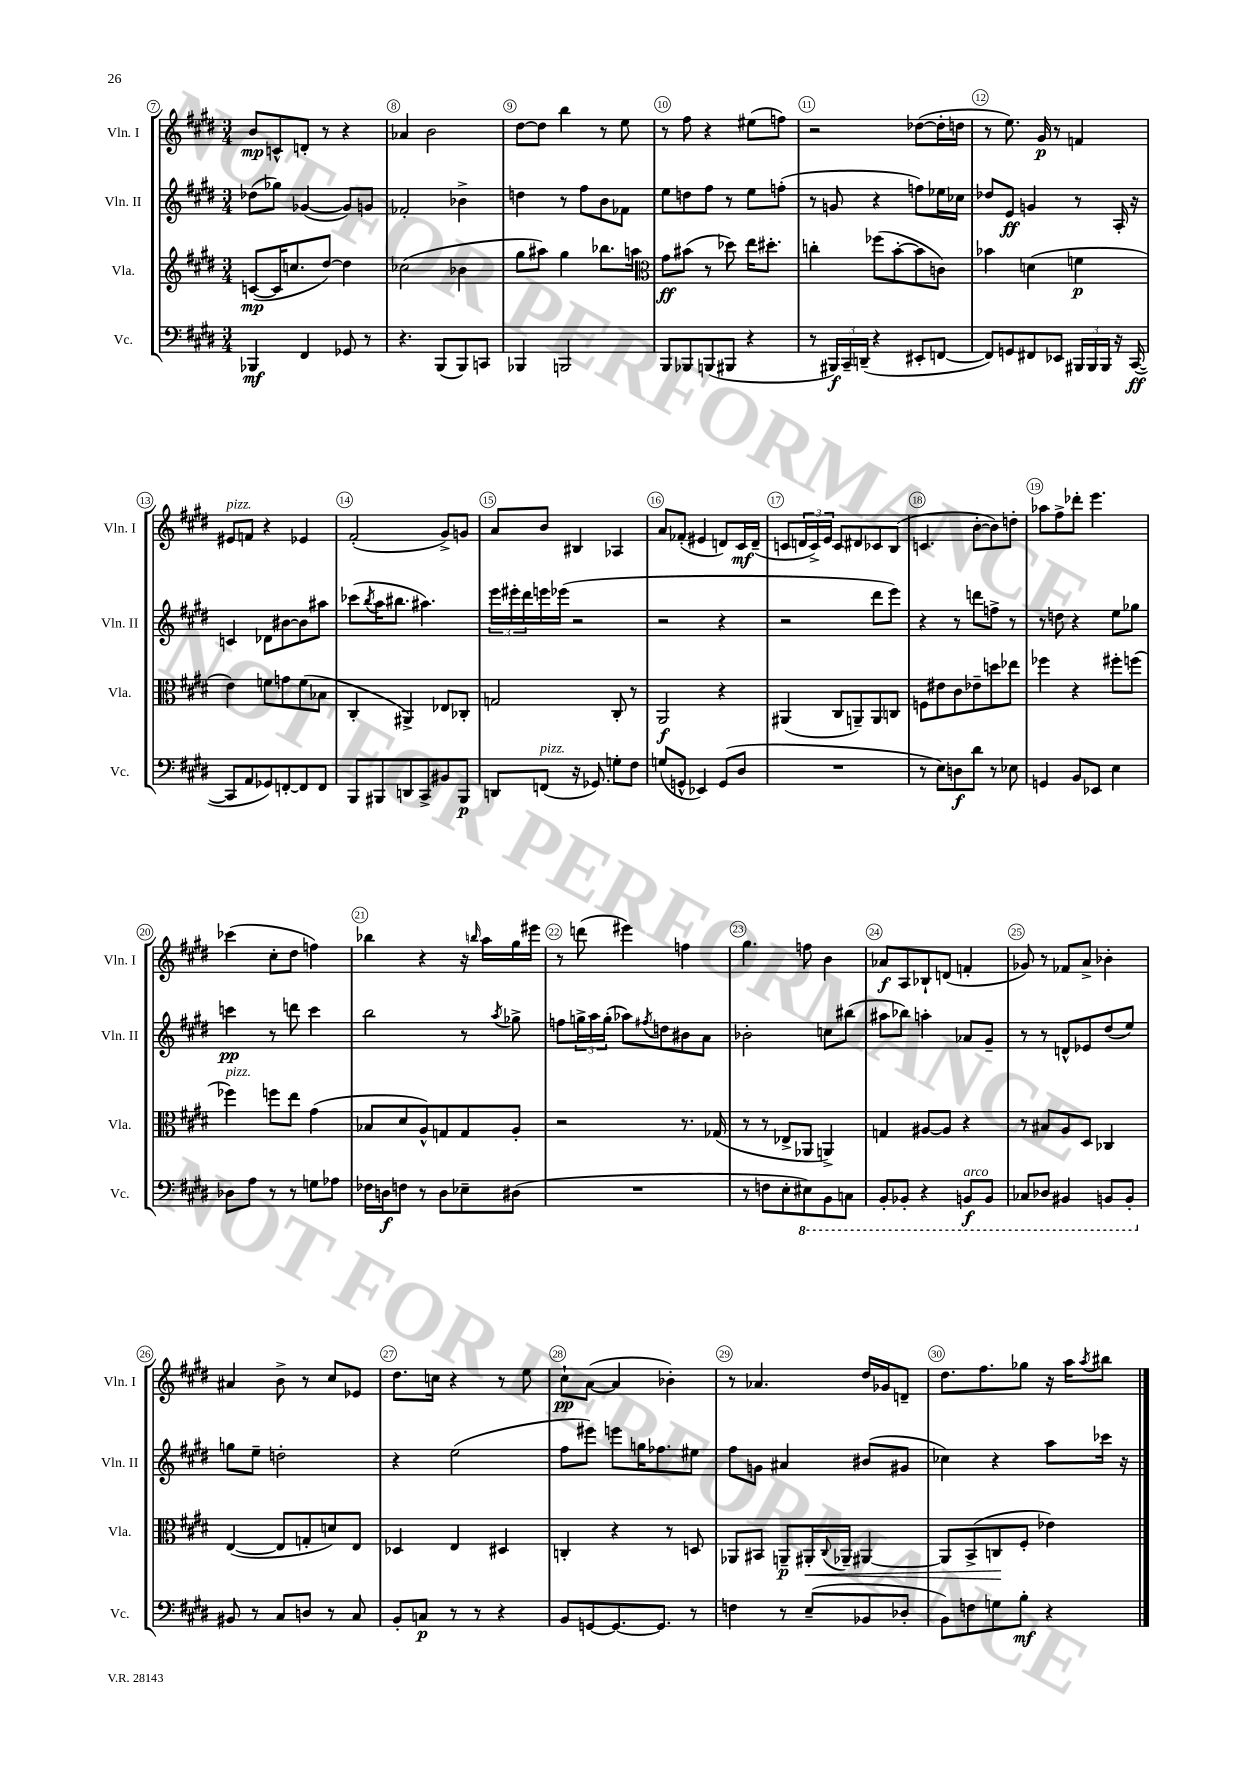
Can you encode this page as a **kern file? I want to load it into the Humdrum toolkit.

**kern	**kern	**kern	**kern
*staff4	*staff3	*staff2	*staff1
*clefF4	*clefG2	*clefG2	*clefG2
*k[f#c#g#d#]	*k[f#c#g#d#]	*k[f#c#g#d#]	*k[f#c#g#d#]
*M3/4	*M3/4	*M3/4	*M3/4
4BBB-	([8c	(8dd-	8b
.	16c]	8gg-)	8c^^
.	8.cc	.	.
4FF#	.	([4g-	8d'
.	[8dd#)	.	8r
8GG-	4dd#]	8g-])	4r
8r	.	8g	.
=	=	=	=
4.r	(2cc-	2f-'	4a-
.	.	.	2b
(8BBB	.	.	.
8BBB)	4b-	4b-^	.
8CC	.	.	.
=	=	=	=
4BBB-	8gg#	4dd	[8dd#
.	8aa#)	.	8dd#]
2BBB	4gg#	8r	4bb
.	.	8ff#	.
.	8.bb-	8b	8r
.	.	8f-	8ee
.	16aa	.	.
=	=	=	=
*	*clefC3	*	*
8BBB	8g#	8ee	8r
8BBB-	(8b#	8dd	8ff#
(8BBB	8r	8ff#	4r
8BBB#	8dd-)	8r	.
4r	16ee	8ee	(8ee#
.	8.dd#'	.	.
.	.	(8ff'	8ff)
=	=	=	=
8r	4cc'	8r	2r
24BBB#)	.	8g	.
24CC#~	.	.	.
(24DD~	.	.	.
4r	(8ff-	4r	.
.	[8b'	.	.
8EE#'	8b]	8ff)	([8dd-
[8FF	8c)	16ee-	16dd-']
.	.	16cc-	16dd
=	=	=	=
8FF])	4b-	8dd-	8r
8GG	.	8e	8.ee)
8FF#	(4d	4g	.
.	.	.	16g#
8EE-	.	.	8r
24BBB#	4f	8r	4f
24BBB#	.	.	.
24BBB#	.	.	.
16r	.	16A'	.
([16CC#	.	16r	.
=	=	=	=
8CC#]	4e)	4c	8e#
8AA	.	.	8f
8GG-)	8f	8d-	4r
[8FF'	8g	[8b#	.
8FF]	(8f	8b#]	4e-
8FF	8B-	8aa#	.
=	=	=	=
8BBB	4C#'	(8ccc-	(2f#'
.	.	8qbb	.
8BBB#	.	16aa	.
.	.	8.bb#	.
8DD	4AA#^)	.	.
8CC#^	.	4.aa#)	.
8BB#	8E-	.	8g#^)
8BBB#	8C-'	.	8g
=	=	=	=
8DD	2G	24eee	8a
.	.	24eee#'	.
.	.	24ddd#	.
(8FF	.	16eee	8b
.	.	(16eee-	.
16r	.	2r	4B#
8.GG-)	.	.	.
8G'	8C#'	.	4A-
8F#	8r	.	.
=	=	=	=
(8G	2AA	2r	8a
8GG^^	.	.	(8f-'
4EE-)	.	.	4e#
(8GG	4r	4r	8d)
8D#	.	.	16c#
.	.	.	(16d~
=	=	=	=
2.r	(4AA#	2r	8c
.	.	.	24d
.	.	.	24c^)
.	.	.	24e
.	8C#	.	8c
.	8AA~)	.	8d#
.	8AA	8ddd#	8c-
.	8C	8eee)	(8B
=	=	=	=
8r	8F	4r	4.c
8E)	8e#	.	.
8D	8c#	8r	.
8d#	8e-~	8ddd	[8b'
8r	8dd	8ff^	8b])
8E-	8ee-	8r	8dd'
=	=	=	=
4GG	4ff-	8r	8aa-
.	.	8dd	8ff#^
8BB	4r	4r	8ddd-'
8EE-	.	.	4.eee
4E	8ff#'	8ee	.
.	(8ff	8gg-	.
=	=	=	=
8D-	4ff-)	4ccc	(4ccc-
8A	.	.	.
8r	8ff	8r	8cc#'
8r	8ee	8ddd	8dd#
8G	(4g#	4ccc	4ff)
8A-	.	.	.
=	=	=	=
16F-	8B-	2bb	4bb-
16D	.	.	.
8F	8d#	.	.
8r	8A^^)	.	4r
8D	8G	.	.
8E-~	8G	8r	16r
.	.	.	16qqbb
.	.	.	16aa
.	.	8qaa	.
(8D#	8A'	8gg-^	16gg#
.	.	.	16eee#
=	=	=	=
2.r	2r	8ff	8r
.	.	24gg^	(8ddd
.	.	24aa	.
.	.	(24gg'	.
.	.	8aa-)	4eee#)
.	.	8qff#	.
.	.	8dd	.
.	8.r	8b#	4ff
.	.	8a	.
.	(16G-	.	.
=	=	=	=
8r	8r	2b-'	4.gg#
8F	8r	.	.
8E'	8E-^	.	.
8EE#)	8AA-	.	8ff
8BBB	4AA^)	8cc	4b
8CC	.	(8bb#	.
=	=	=	=
8BBB'	4G	8aa#	8a-
8BBB-'	.	8bb-)	8A
4r	[8A#	4aa'	8B-`
.	8A#]	.	(8d
8BBB	4r	8a-	4f'
8BBB	.	8g#~	.
=	=	=	=
8CC-	8r	8r	8g-)
8DD-	8B#	8r	8r
4BBB#	8A	8d^^	8f-
.	8D#	8e-	8a^
8BBB	4C-	(8dd#	4b-'
8BBB'	.	8ee)	.
=	=	=	=
8BB#	([4E	8gg	4a#
8r	.	8ee~	.
8C#	8E]	2dd'	8b^
8D	8G'	.	8r
8r	8d)	.	8cc#
8C#	8E	.	8e-
=	=	=	=
8BB'	4D-	4r	8.dd#
8C	.	.	.
.	.	.	16cc
8r	4E	(2ee	4r
8r	.	.	.
4r	4D#	.	8r
.	.	.	8ee
=	=	=	=
8BB	4C'	8ff#	8cc#`
[8GG	.	8eee#)	([8a
8.GG_	4r	8eee	4a]
.	.	16gg	.
8.GG]	.	8.ff-	.
.	8r	.	4b-')
8r	8D	8ee#	.
=	=	=	=
4F	8AA-	8ff#	8r
.	8BB#	8g	4.a-
8r	8AA~	4a#	.
(8E~	16AA#'	.	.
.	8qqC#	.	.
.	16AA-~	.	.
8BB-	[4AA#	(8b#	16dd#
.	.	.	16g-
8D-'	.	8g#	8d~
=	=	=	=
8BB)	8AA#]	4cc-)	8.dd#
8F	(8BB^	.	.
.	.	.	8.ff#
8G	8C	4r	.
8B'	8F#'	.	8gg-
4r	4e-)	8aa	16r
.	.	.	16aa
.	.	.	8qaa
.	.	16ccc-	8bb#
.	.	16r	.
==	==	==	==
*-	*-	*-	*-
